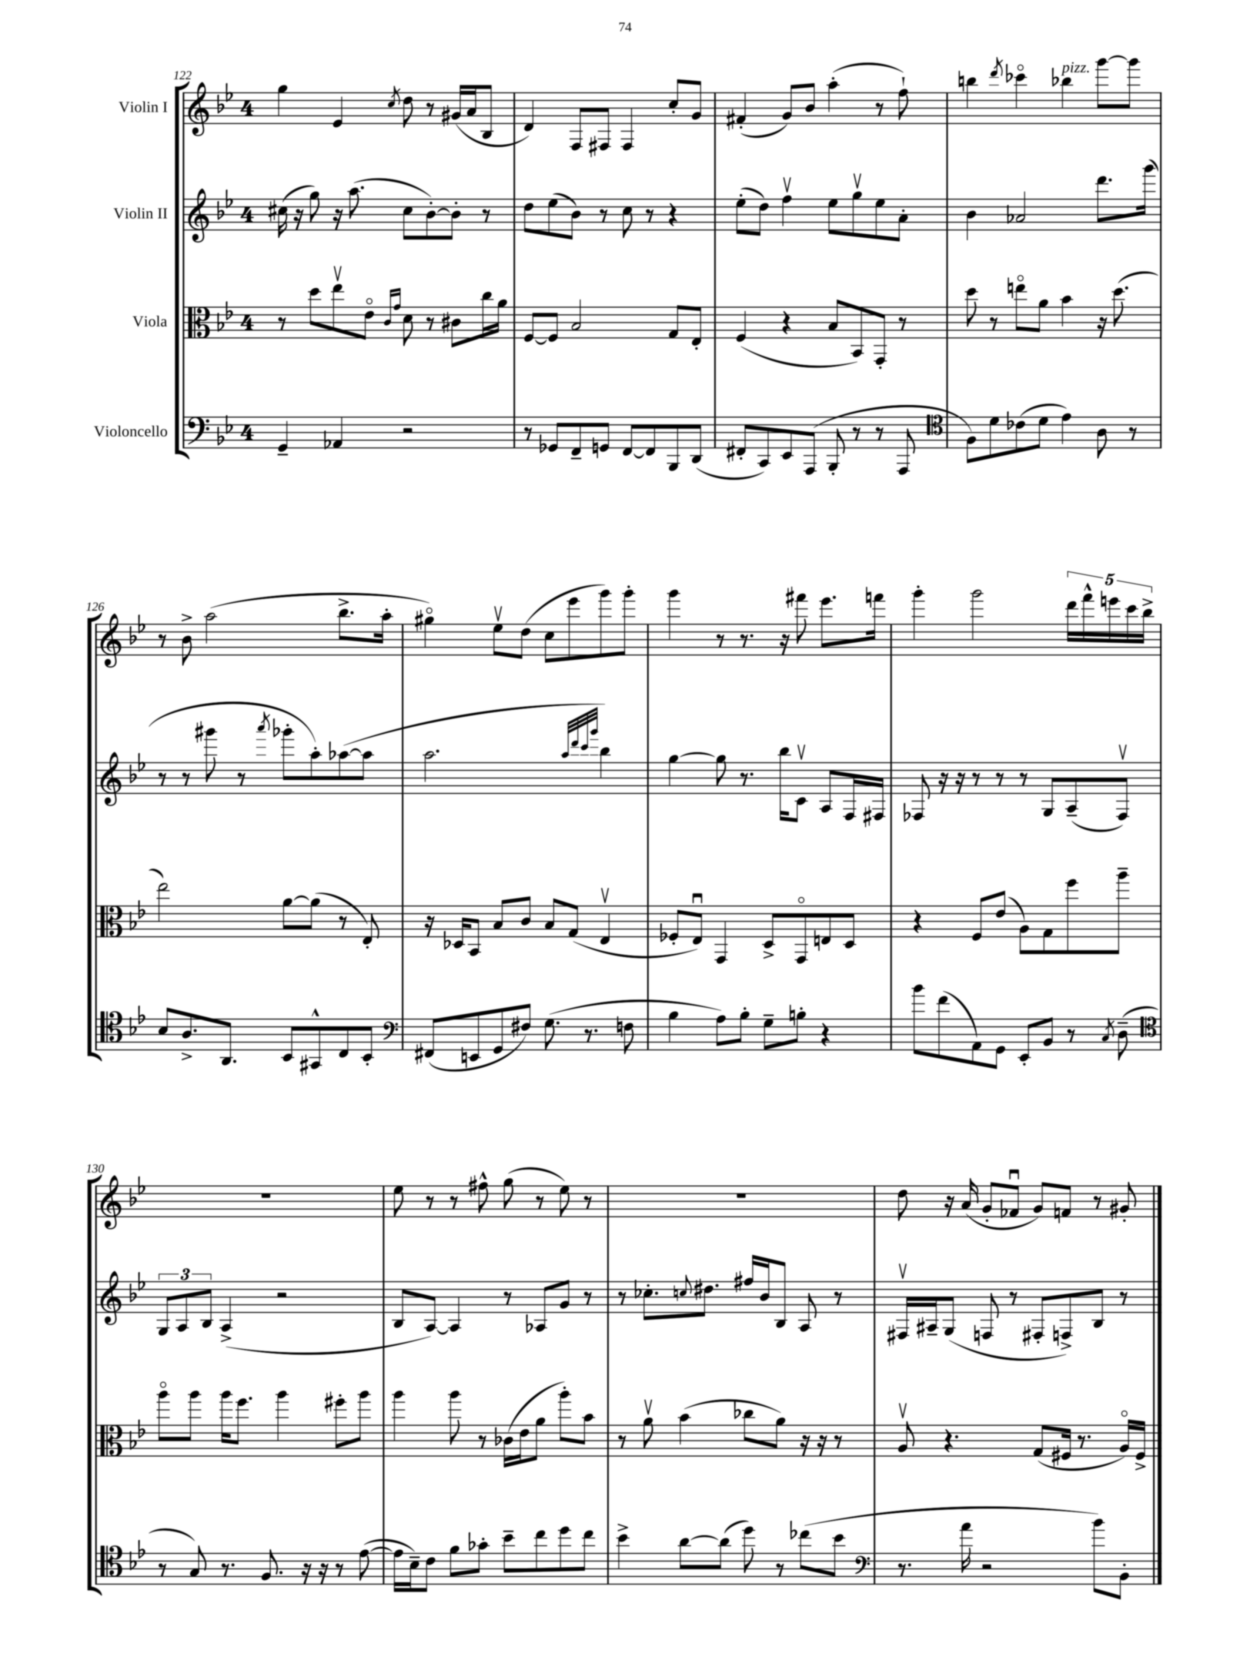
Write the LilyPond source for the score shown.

<<
\new StaffGroup <<
\new Staff = "s0" \with { instrumentName = "Violin I" } {
    \clef treble \key bes \major \once \override Staff.TimeSignature.style = #'single-digit \time 4/4
    g''4 ees'4 \acciaccatura { c''8 } d''8 r8 gis'16( a'16 bes8 |
    d'4) f8 fis8 fis4 c''8-. g'8 |
    fis'4-.( g'8) bes'8 a''4-.( r8 f''8-!) |
    b''4 \acciaccatura { d'''8 } ces'''4\flageolet bes''4^\markup { \italic "pizz." } g'''8~ g'''8 |
    r8 bes'8-> a''2( bes''8.-> a''16-. |
    gis''4\flageolet) ees''8\upbow d''8( c''8 ees'''8 g'''8) g'''8-. |
    g'''4 r8 r8. r16 fis'''8 ees'''8. f'''16 |
    g'''4-. g'''2 \tuplet 5/4 { d'''16 f'''16-^ e'''16 c'''16 bes''16-> } |
    R1 |
    ees''8 r8 r8 fis''8-^ g''8( r8 ees''8) r8 |
    R1 |
    d''8 r16 a'16( g'8-. fes'8\downbow g'8) f'8 r8 gis'8-. \bar "|." |
}
\new Staff = "s1" \with { instrumentName = "Violin II" } {
    \clef treble \key bes \major \once \override Staff.TimeSignature.style = #'single-digit \time 4/4
    cis''16( r16 g''8) r16 a''8.( cis''8 bes'8~-.) bes'8-. r8 |
    d''8 ees''8( bes'8) r8 c''8 r8 r4 |
    ees''8-.( d''8) f''4\upbow ees''8 g''8\upbow ees''8 a'8-. |
    bes'4 aes'2 d'''8. g'''16( |
    r8 r8 gis'''8 r8 \acciaccatura { a'''8 } ges'''8-. a''8-.) aes''8~( aes''8 |
    a''2. \grace { a''32 d'''32 c'''32 g'''32 } bes''4) |
    g''4~ g''8 r8. bes''16 c'8\upbow a8 f16 fis16 |
    fes8 r16 r16 r8 r8 r8 g8 a8--( fes8\upbow) |
    \tuplet 3/2 { g8 a8 bes8 } a4->( r2 |
    bes8 a8~) a4 r8 aes8 g'8 r8 |
    r8 ces''8.-. \appoggiatura { c''8 } dis''8. fis''16 bes'16 bes8 a8 r8 |
    fis16\upbow ais16-- g8( f8 r8 fis8-. f8->) bes8 r8 \bar "|." |
}
\new Staff = "s2" \with { instrumentName = "Viola" } {
    \clef alto \key bes \major \once \override Staff.TimeSignature.style = #'single-digit \time 4/4
    r8 d''8 ees''8\upbow ees'8\flageolet \grace { c'16 g'16 } d'8 r8 cis'8 c''16 a'16 |
    f8~ f8 bes2 g8 ees8-. |
    f4( r4 bes8 bes,8) g,8-. r8 |
    d''8 r8 e''8\flageolet a'8 bes'4 r16 d''8.( |
    ees''2) a'8~ a'8( r8 ees8-.) |
    r16 des16 bes,8 bes8 c'8 bes8 g8( ees4\upbow |
    fes8-. ees8\downbow) g,4 d8-> g,8\flageolet e8 d8 |
    r4 f8 ees'8( a8) g8 f''8 a''8-- |
    a''8\flageolet a''8 a''16 f''8. a''4 fis''8-. a''8 |
    a''4 a''8 r8 ces'16( ees'16 a'8 a''8-.) bes'8 |
    r8 a'8\upbow bes'4( ces''8 a'8) r16 r16 r8 |
    a8\upbow r4. g8( fis16 r8. a16\flageolet) fis16-> \bar "|." |
}
\new Staff = "s3" \with { instrumentName = "Violoncello" } {
    \clef bass \key bes \major \once \override Staff.TimeSignature.style = #'single-digit \time 4/4
    g,4-- aes,4 r2 |
    r8 ges,8 f,8-- g,8 f,8~ f,8 bes,,8 d,8( |
    fis,8-. c,8) ees,8 a,,8( bes,,8-. r8 r8 a,,8 |
    \clef tenor f8) d'8 ces'8( d'8 ees'4) a8 r8 |
    bes8 a8.-> a,8. bes,8 gis,8-^ c8 bes,8-. |
    \clef bass fis,8( e,8 g,8 fis8) g8.( r8. f8 |
    bes4 a8) bes8-. g8-- b8-. r4 |
    bes'8 f'8( a,8) g,8 ees,8-. bes,8 r8 \acciaccatura { c8 } d8--( |
    \clef tenor r8 g8) r8. f8. r16 r16 r8 ees'8~( |
    ees'16 bes16--) c'8 f'8 ges'8-. bes'8-- c''8 d''8 c''8 |
    bes'4-> a'8~ a'8( d''8) r8 ces''8( bes'8 |
    \clef bass r8. a'16 r2 bes'8) bes,8-. \bar "|." |
}
>>
>>
\layout { \context { \Score currentBarNumber = #122 } }
